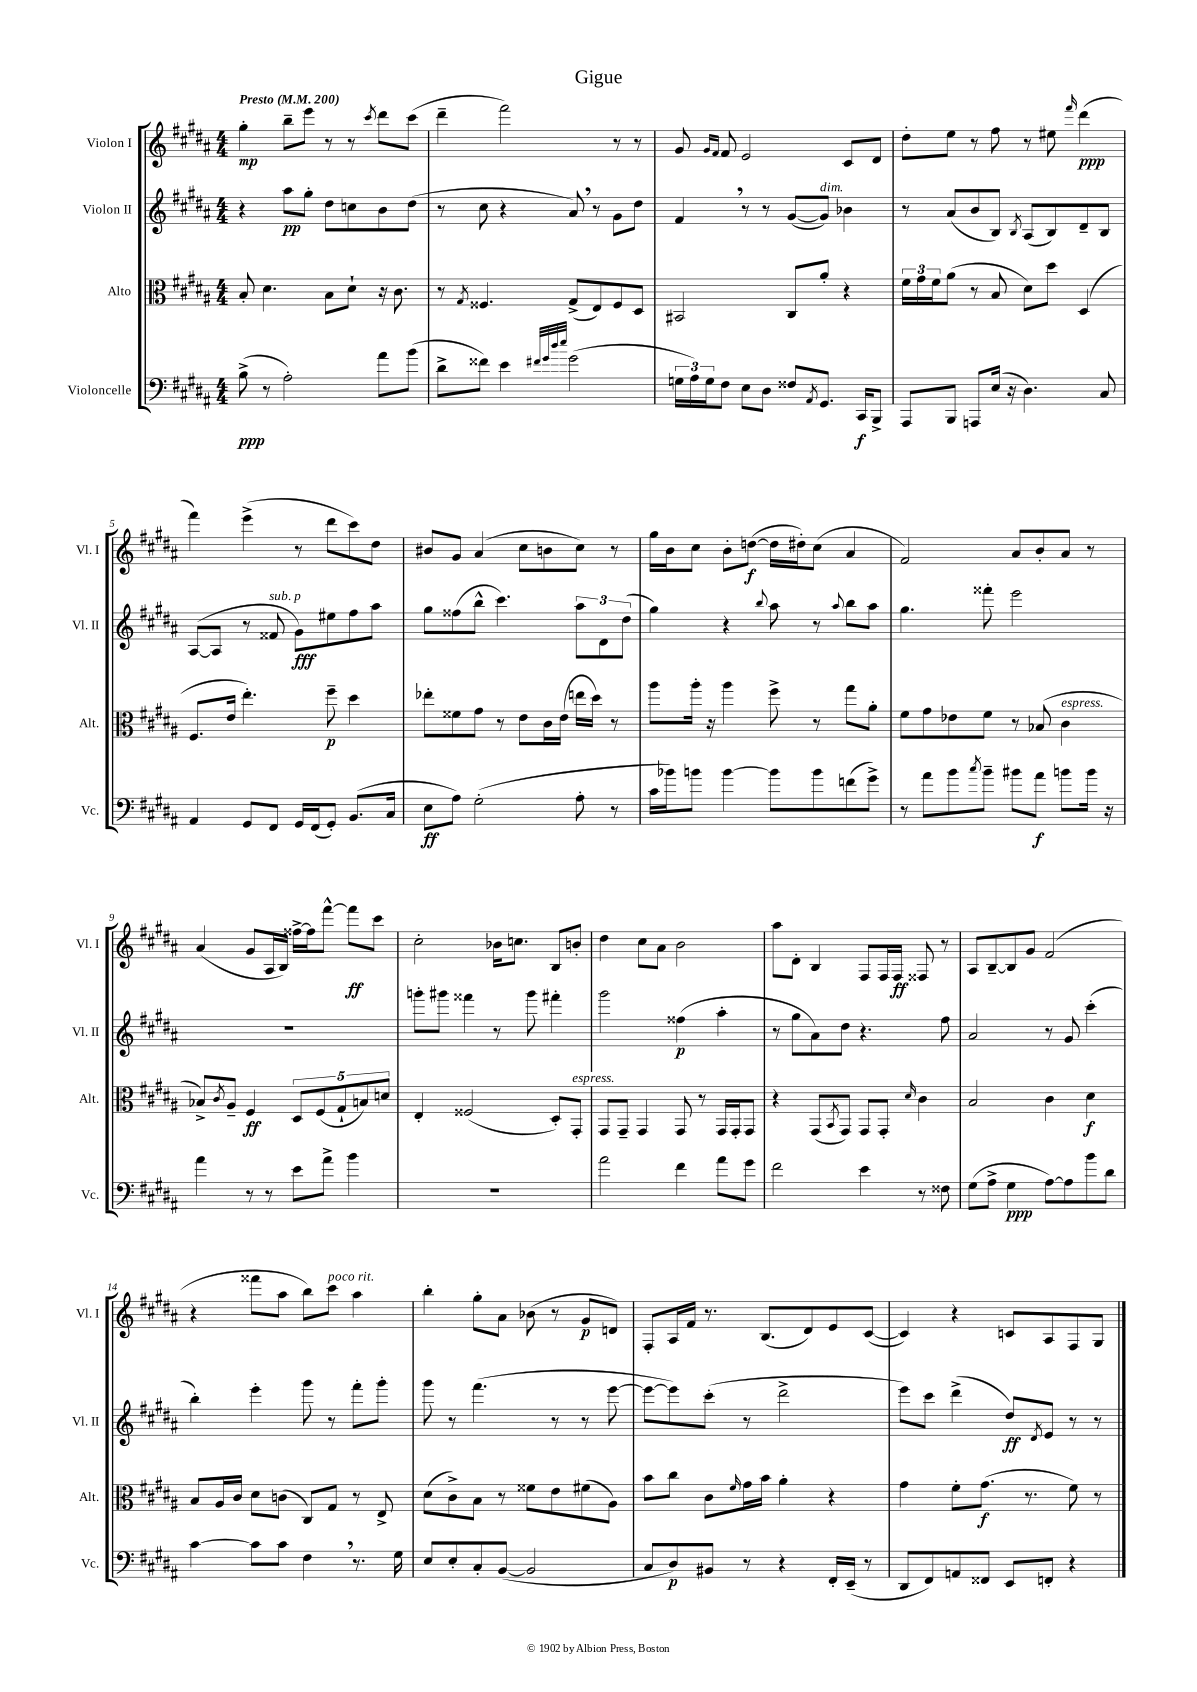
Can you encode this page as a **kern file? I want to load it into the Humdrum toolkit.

**kern	**dynam	**kern	**dynam	**kern	**dynam	**kern	**dynam
*part4	*part4	*part3	*part3	*part2	*part2	*part1	*part1
*staff4	*staff4	*staff3	*staff3	*staff2	*staff2	*staff1	*staff1
*I"Violoncelle	*	*I"Alto	*	*I"Violon II	*	*I"Violon I	*
*I'Vc.	*	*I'Alt.	*	*I'Vl. II	*	*I'Vl. I	*
*clefF4	*	*clefC3	*	*clefG2	*	*clefG2	*
*k[f#c#g#d#a#]	*	*k[f#c#g#d#a#]	*	*k[f#c#g#d#a#]	*	*k[f#c#g#d#a#]	*
*M4/4	*	*M4/4	*	*M4/4	*	*M4/4	*
*MM200	*	*MM200	*	*MM200	*	*MM200	*
=1	=1	=1	=1	=1	=1	=1	=1
!	!	!	!	!	!	!LO:TX:a:B:t=Presto	!
(8B^\	ppp	8B'/	.	4r	.	4gg#'\	mp
8r	.	4.d#\	.	.	.	.	.
2A#'\)	.	.	.	8aa#\L	pp	8bb~\L	.
.	.	.	.	8gg#'\J	.	8eee\J	.
.	.	8B\L	.	8dd#\L	.	8r	.
.	.	8d#`\J	.	8ccn\	.	8r	.
.	.	.	.	.	.	8qccc#/	.
8a#\L	.	16r	.	8b\	.	8ddd#\L	.
.	.	8.c#\	.	.	.	.	.
(8b\J	.	.	.	(8dd#\J	.	(8ccc#\J	.
=2	=2	=2	=2	=2	=2	=2	=2
8d#^\L	.	8r	.	8r	.	4ddd#~\	.
.	.	8qG#/	.	.	.	.	.
8f##X\J)	.	4.F##X/	.	8cc#\	.	.	.
4e\	.	.	.	4r	.	2fff#\)	.
32qqf#X/LLL	.	.	.	.	.	.	.
32qqg#/	.	.	.	.	.	.	.
32qqdd#/	.	.	.	.	.	.	.
32qqee/JJJ	.	.	.	.	.	.	.
(2g#\	.	(8G#^/L	.	8a#,/)	.	.	.
.	.	8E/)	.	8r	.	.	.
.	.	8F##/	.	8g#\L	.	8r	.
.	.	8D#/J	.	8dd#\J	.	8r	.
=3	=3	=3	=3	=3	=3	=3	=3
24Gn\LL	.	2BB#X/	.	4f#,/	.	8g#/	.
24A#\)	.	.	.	.	.	.	.
24G\J	.	.	.	.	.	.	.
.	.	.	.	.	.	16qqg#/LL	.
.	.	.	.	.	.	16qqf#/JJ	.
8F#\J	.	.	.	.	.	8f#/	.
8E\L	.	.	.	8r	.	2e/	.
8D#\J	.	.	.	8r	.	.	.
8F##X/L	.	8C#/L	.	([8g#/L	.	.	.
8qAA#/	.	.	.	.	.	.	.
!	!	!	!	!LO:TX:a:i:t=dim.	!	!	!
8.GG#/J	.	8a#'/J	.	8g#/J])	.	.	.
.	.	4r	.	4b-X\	.	8c#/L	.
16CC#/KL	f	.	.	.	.	.	.
8BBB^/J	.	.	.	.	.	8d#/J	.
=4	=4	=4	=4	=4	=4	=4	=4
8AAA#/L	.	24f#\LL	.	8r	.	8dd#'\L	.
.	.	24g#\	.	.	.	.	.
.	.	24f#\J	.	.	.	.	.
8BBB/J	.	(8a#\J	.	(8a#/L	.	8ee\J	.
8AAAn/L	.	8r	.	8b/	.	8r	.
(16E/Jk	.	8B/	.	8B/J)	.	8ff#\	.
16r	.	.	.	.	.	.	.
.	.	.	.	8qB/	.	.	.
4.D#\)	.	8d#\L)	.	(8A#/L	.	8r	.
.	.	8dd#\J	.	8B/)	.	8ee#X\	.
.	.	.	.	.	.	16qqfff#/	.
.	.	(4D#/	.	8d#~/	.	(4ddd#\	ppp
8C#/	.	.	.	8B/J	.	.	.
!!LO:LB:g=z
=5	=5	=5	=5	=5	=5	=5	=5
4AA#/	.	8.F#/L	.	([8A#/L	.	4fff#\)	.
.	.	.	.	8A#/J]	.	.	.
.	.	16e/Jk	.	.	.	.	.
8GG#/L	.	4.ee'\)	.	8r	.	(4eee^\	.
!	!	!	!	!LO:TX:a:i:t=sub. p	!	!	!
8FF#/J	.	.	.	8f##X/	.	.	.
16GG#/LL	.	.	.	8g#\L)	fff	8r	.
(16FF#/J	.	.	.	.	.	.	.
8GG#'/J)	.	8ff#~\	p	8ee#X\	.	8ddd#\L	.
(8.BB/L	.	4dd#\	.	8ff#\	.	8ccc#\)	.
.	.	.	.	8aa#\J	.	8dd#\J	.
16C#/Jk	.	.	.	.	.	.	.
=6	=6	=6	=6	=6	=6	=6	=6
8E\L	ff	8ee-X'\L	.	8gg#\L	.	8b#X/L	.
8A#\J)	.	8f##X\	.	(8ff##X\	.	8g#/J	.
(2G#'\	.	8g#\J	.	8bb^^\J	.	(4a#/	.
.	.	8r	.	4.ccc#\)	.	.	.
.	.	8e\L	.	.	.	8cc#\L	.
.	.	16c#\L	.	.	.	8bn\	.
.	.	(16e\JJ	.	.	.	.	.
8A#'\	.	16een\LL	.	12aa#\L	.	8cc#\J)	.
.	.	16dd#\JJ)	.	.	.	.	.
.	.	.	.	12d#\	.	.	.
8r	.	8r	.	.	.	8r	.
.	.	.	.	(12dd#\J	.	.	.
=7	=7	=7	=7	=7	=7	=7	=7
16c#\LL	.	8aa#\L	.	4gg#\)	.	16gg#\LL	.
16b-X\J)	.	.	.	.	.	16b\J	.
8bn\J	.	16aa#'\Jk	.	.	.	8cc#\J	.
.	.	16r	.	.	.	.	.
[4b\	.	4aa#\	.	4r	.	8b'\L	.
.	.	.	.	.	.	([8ddn\J	f
.	.	.	.	8qqbb/	.	.	.
8b\L]	.	8ff#^\	.	8aa#\	.	16dd\LL]	.
.	.	.	.	.	.	16dd#X'\J)	.
8b\	.	8r	.	8r	.	(8cc#\J	.
.	.	.	.	8qqaa#/	.	.	.
(8fn\	.	8gg#\L	.	8bb\L	.	4a#/	.
8g#^\J)	.	8a#'\J	.	8aa#\J	.	.	.
=8	=8	=8	=8	=8	=8	=8	=8
8r	.	8f#\L	.	4.gg#\	.	2f#/)	.
8a#\L	.	8g#\	.	.	.	.	.
8b\	.	8e-X\	.	.	.	.	.
8qcc#/	.	.	.	.	.	.	.
8b~\J	.	8f#\J	.	8fff##X'\	.	.	.
8b#X\L	.	8r	.	2eee\	.	8a#/L	.
8a#\J	f	(8B-X/	.	.	.	8b'/	.
!	!	!LO:TX:a:i:t=espress.	!	!	!	!	!
8bn\L	.	4c#\	.	.	.	8a#/J	.
16b\Jk	.	.	.	.	.	8r	.
16r	.	.	.	.	.	.	.
!!LO:LB:g=z
=9	=9	=9	=9	=9	=9	=9	=9
4a#\	.	8B-X^/L)	.	1r	.	(4a#/	.
.	.	8qc#/	.	.	.	.	.
.	.	8A#~/J	.	.	.	.	.
8r	.	4F#/	ff	.	.	8g#/L	.
8r	.	.	.	.	.	16A#/L	.
.	.	.	.	.	.	16B/JJ)	.
8e\L	.	10D#/L	.	.	.	[16ff##X^\LL	.
.	.	.	.	.	.	16ff##\J]	.
.	.	(10F#/	.	.	.	.	.
8a#^\J	.	.	.	.	.	[8fff#^^\J	.
.	.	10G#`/	.	.	.	.	.
4b\	.	.	.	.	.	8fff#\L]	ff
.	.	10Bn/)	.	.	.	.	.
.	.	.	.	.	.	8ccc#\J	.
.	.	10dn/J	.	.	.	.	.
=10	=10	=10	=10	=10	=10	=10	=10
1r	.	4E'/	.	8gggn'\L	.	2cc#'\	.
.	.	.	.	8ggg#X\J	.	.	.
.	.	(2F##X/	.	4fff##X\	.	.	.
.	.	.	.	8r	.	16b-X\KL	.
.	.	.	.	.	.	8.ccn\J	.
.	.	.	.	8ggg#\	.	.	.
.	.	8D#'/L)	.	4fff#X'\	.	8B/L	.
!	!	!LO:TX:a:i:t=espress.	!	!	!	!	!
.	.	8GG#'/J	.	.	.	8bn'/J	.
=11	=11	=11	=11	=11	=11	=11	=11
2a#\	.	8GG#/L	.	2ggg#\	.	4dd#\	.
.	.	8GG#~/J	.	.	.	.	.
.	.	4GG#/	.	.	.	8cc#\L	.
.	.	.	.	.	.	8a#\J	.
4f#\	.	8GG#/	.	(4ff##X\	p	2b\	.
.	.	8r	.	.	.	.	.
8a#\L	.	16GG#/LL	.	4aa#'\	.	.	.
.	.	16GG#'/J	.	.	.	.	.
8g#\J	.	8GG#/J	.	.	.	.	.
=12	=12	=12	=12	=12	=12	=12	=12
2f#\	.	4r	.	8r	.	8aa#\L	.
.	.	.	.	8gg#\L	.	8d#'\J	.
.	.	(8GG#/L	.	8a#\)	.	4B/	.
.	.	8qBB/	.	.	.	.	.
.	.	8GG#/J)	.	8dd#\J	.	.	.
4e\	.	8GG#/L	.	4.r	.	8F#/L	.
.	.	8GG#'/J	.	.	.	16F#/L	.
.	.	.	.	.	.	16F#/JJ	ff
.	.	16qqd#/	.	.	.	.	.
8r	.	4c#\	.	.	.	8F##X/	.
8F##X\	.	.	.	8ff#\	.	8r	.
=13	=13	=13	=13	=13	=13	=13	=13
(8G#\L	.	2B/	.	2a#/	.	8A#/L	.
8A#^\J	.	.	.	.	.	[8B~/	.
4G#\	ppp	.	.	.	.	8B/]	.
.	.	.	.	.	.	8g#/J	.
[8A#\L)	.	4c#\	.	8r	.	(2f#/	.
8A#\]	.	.	.	8g#/	.	.	.
8b\	.	4d#\	f	(4ccc#'\	.	.	.
8d#\J	.	.	.	.	.	.	.
!!LO:LB:g=z
=14	=14	=14	=14	=14	=14	=14	=14
[4c#\	.	8B/L	.	4bb'\)	.	4r	.
.	.	16A#/L	.	.	.	.	.
.	.	16c#/JJ	.	.	.	.	.
8c#\L]	.	8d#\L	.	4eee'\	.	8fff##X\L	.
8c#\J	.	(8cn\J	.	.	.	8aa#\J	.
4F#,\	.	8C#/L)	.	8ggg#\	.	8bb\L)	.
!	!	!	!	!	!	!LO:TX:a:i:t=poco rit.	!
.	.	8G#/J	.	8r	.	8ccc#\J	.
8.r	.	8r	.	8fff#'\L	.	4aa#\	.
.	.	8E^/	.	8ggg#'\J	.	.	.
16G#\	.	.	.	.	.	.	.
=15	=15	=15	=15	=15	=15	=15	=15
8E/L	.	(8d#\L	.	8ggg#\	.	4bb'\	.
8E'/	.	8c#^\)	.	8r	.	.	.
8C#'/	.	8B\J	.	(4.fff#\	.	8gg#'\L	.
([8BB/J	.	8r	.	.	.	8a#\J	.
2BB/]	.	8f##X\L	.	.	.	(8b-X\	.
.	.	8e\	.	8r	.	8r	.
.	.	(8f#X\	.	8r	.	8g#/L	p
.	.	8A#\J)	.	[8eee\	.	8dn/J)	.
=16	=16	=16	=16	=16	=16	=16	=16
8C#/L	.	8b\L	.	8eee\L_	.	8F#'/L	.
8D#/)	p	8cc#\J	.	8eee\])	.	16A#/L	.
.	.	.	.	.	.	16f#/JJ	.
8BB#X/J	.	8c#\L	.	(8ccc#'\J	.	8.r	.
.	.	16qqf#/	.	.	.	.	.
8r	.	16g#\L	.	8r	.	.	.
.	.	16b\JJ	.	.	.	(8.B/L	.
4r	.	4a#'\	.	2ddd#^\	.	.	.
.	.	.	.	.	.	8d#/)	.
16FF#'/LL	.	4r	.	.	.	8e/	.
(16EE~/JJ	.	.	.	.	.	.	.
8r	.	.	.	.	.	([8c#/J	.
=17	=17	=17	=17	=17	=17	=17	=17
8DD#/L	.	4g#\	.	8eee\L)	.	4c#/])	.
8FF#/)	.	.	.	8ccc#\J	.	.	.
8AAn/	.	8f#'\L	.	(4ddd#^\	.	4r	.
8FF##X/J	.	(8.g#\J	f	.	.	.	.
8EE/L	.	.	.	8dd#/L)	ff	8cn/L	.
.	.	8.r	.	.	.	.	.
.	.	.	.	8qd#/	.	.	.
8FFn'/J	.	.	.	8e/J	.	8A#/	.
4r	.	8f#\)	.	8r	.	8F#/	.
.	.	8r	.	8r	.	8G#/J	.
==	==	==	==	==	==	==	==
*-	*-	*-	*-	*-	*-	*-	*-
